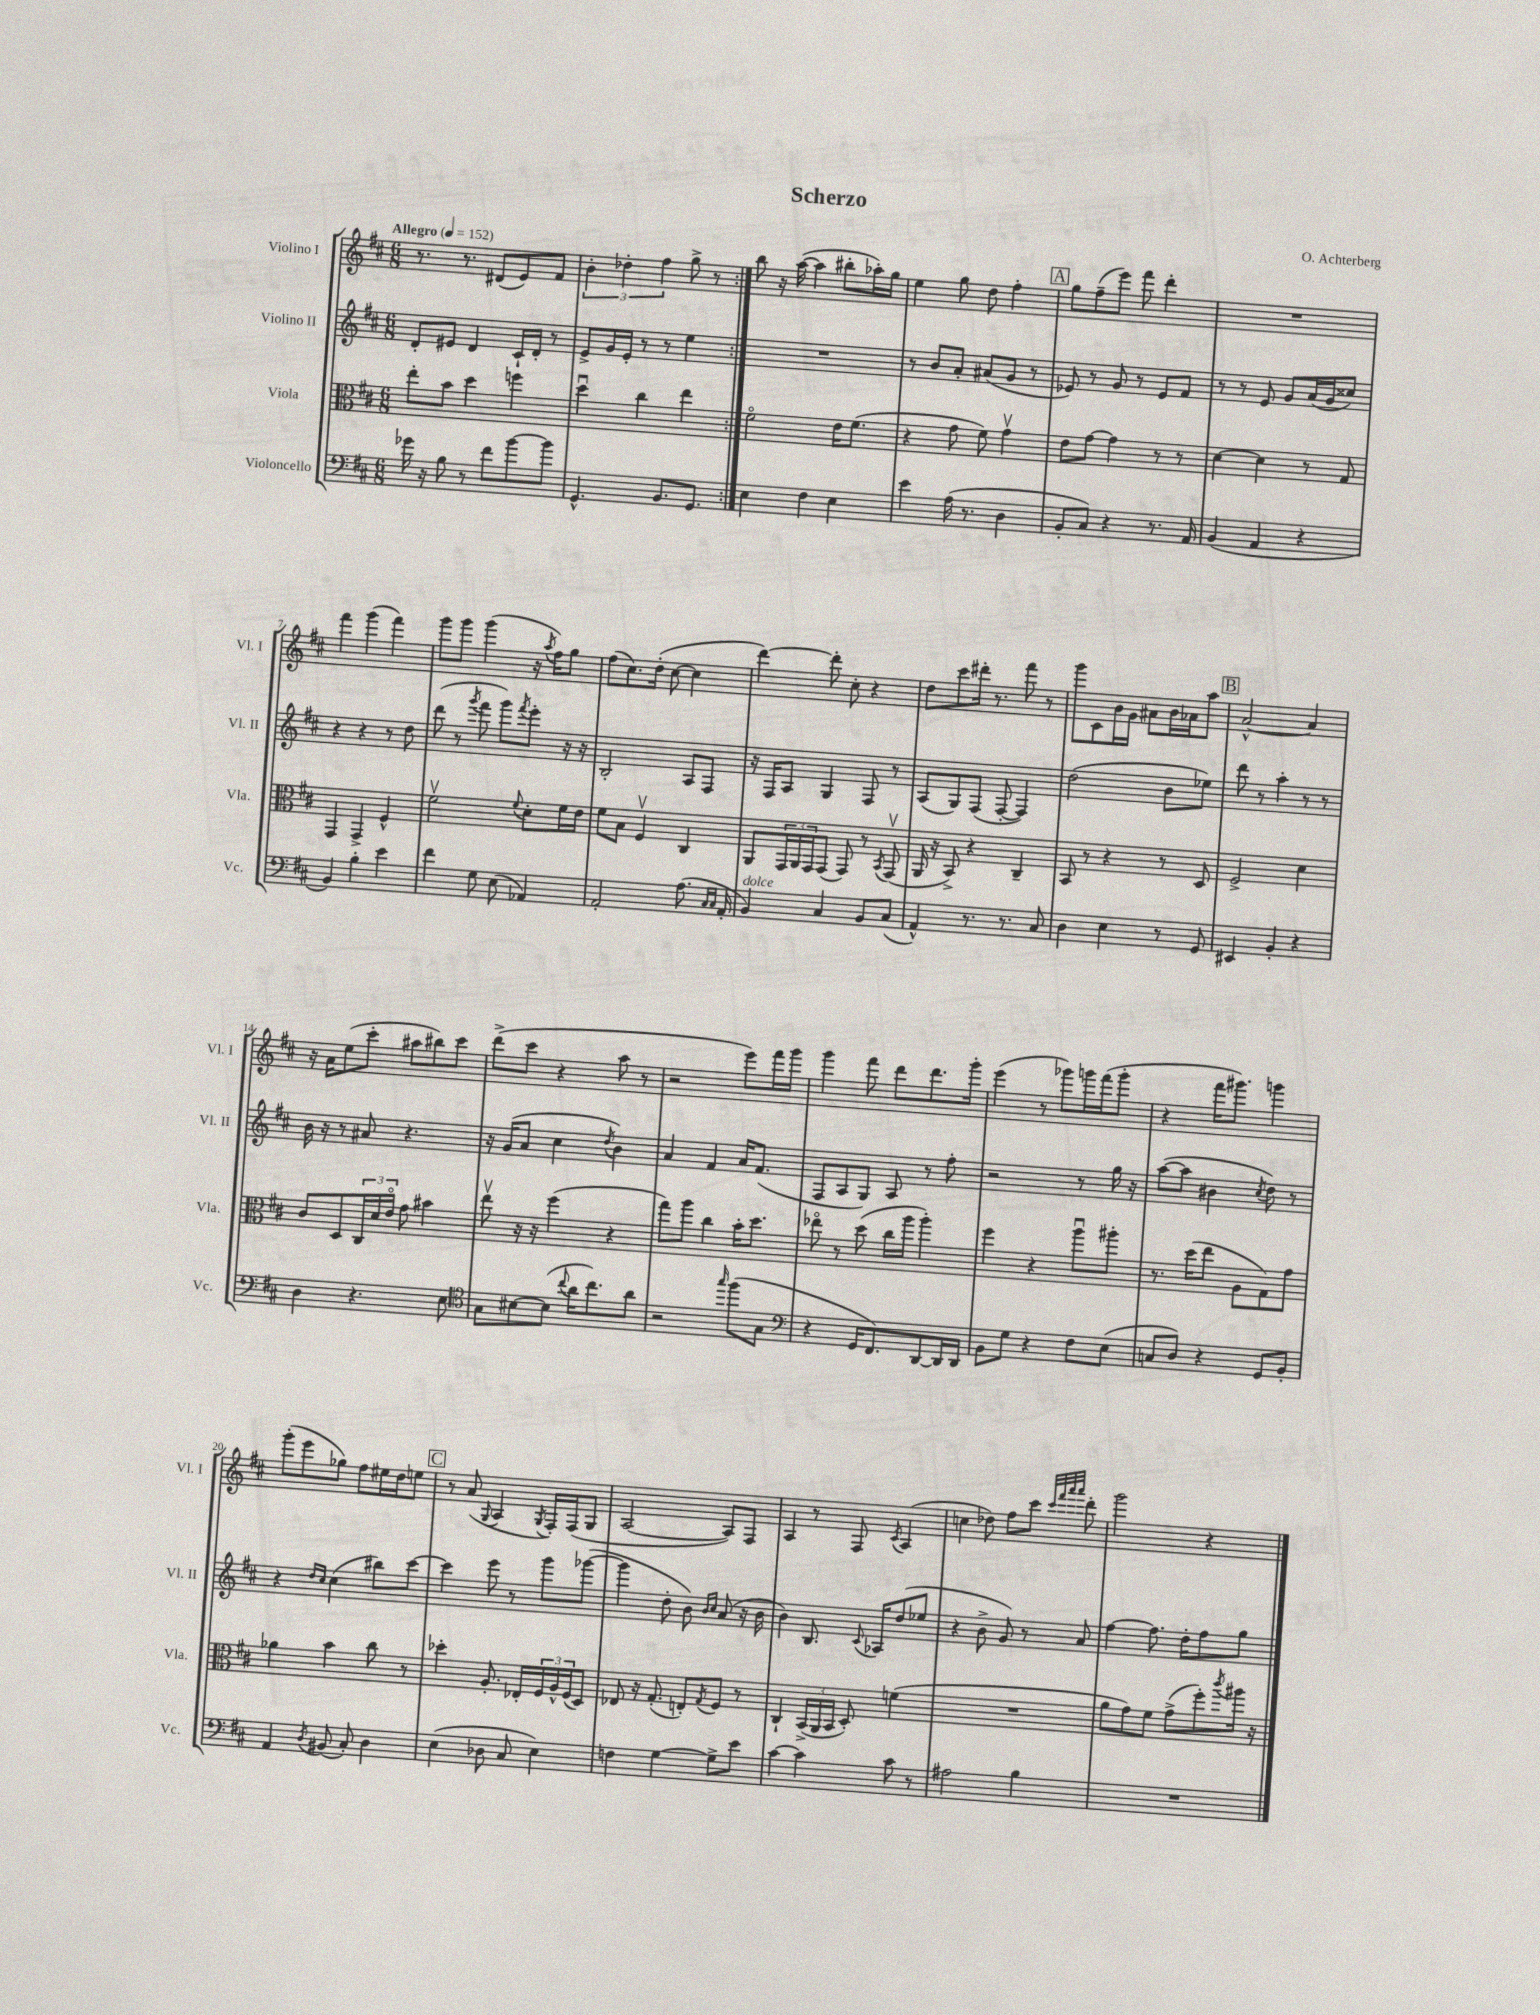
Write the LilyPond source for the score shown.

\header { title = "Scherzo" composer = "O. Achterberg" }
<<
\new StaffGroup <<
\new Staff = "s0" \with { instrumentName = "Violino I" shortInstrumentName = "Vl. I" } {
    \clef treble \key d \major \numericTimeSignature \time 6/8 \tempo "Allegro" 4 = 152
    \repeat volta 2 { r8. r8. dis'8( e'8) fis'8 |
    \tuplet 3/2 { b'4-. des''4-. fis''4 } g''8-> r8 | }
    b''8 r16 a''16~( a''4 bis''8-. aes''16-.) g''16 |
    e''4 g''8 d''8 fis''4-. |
    \mark \markup { \box "A" } g''8 fis''8--( e'''8) fis'''8 d'''4-. |
    R2. |
    fis'''4 g'''4( fis'''4) |
    g'''8 g'''8 g'''4( r16 \acciaccatura { a''8 } fis''16) g''8 |
    fis''8( cis''8.) d''16-.( cis''8~ cis''4 |
    d'''4~) d'''8-. cis''8-. r4 |
    d''8 cis'''8 dis'''16-. r8. fis'''8 r8 |
    g'''8 cis'8 b'16 g'16 ais'8 b'16 aes'16 a''8 |
    \mark \markup { \box "B" } a'2~-^ a'4 |
    r16 a'16 e''8( cis'''8-. ais''8 bis''8) cis'''8 |
    d'''8->( cis'''8 r4 a''8 r8 |
    r2 e'''8) fis'''16 g'''16 |
    g'''4 fis'''8 d'''8 d'''8. g'''16-. |
    e'''4( r8 ges'''8) g'''16 fis'''16( g'''8-. |
    r4 fis'''16 gis'''8.) g'''4 |
    g'''8-.( e'''8 ges''8) fis''8 eis''16 d''16 e''8 |
    \mark \markup { \box "C" } r8 a'8( \appoggiatura { g8 } a4 \acciaccatura { g8 } fis16-.) fis16( g8 |
    a2~ a8) fis8 |
    a4 r8 fis8 \acciaccatura { cis'8 } a4( |
    c''4 des''8) fis''8 cis'''8 \grace { cis'''32 fis'''32 a'''32 a'''32 } d'''8-. |
    g'''2 r4 \bar "|." |
}
\new Staff = "s1" \with { instrumentName = "Violino II" shortInstrumentName = "Vl. II" } {
    \clef treble \key d \major \numericTimeSignature \time 6/8
    \repeat volta 2 { d'8-. eis'8 d'4 cis'16-! d'16-. r8 |
    e'8-> g'16 e'16-. r8 r8 e''4 | }
    R2. |
    r8 b'8 a'8-. ais'8( g'8 r8 |
    \mark \markup { \box "A" } ees'8) r8 g'8 r8 ees'8 fis'8 |
    r8 r8 e'8 g'8 a'16( g'16 cisis''8) |
    r4 r4 r8 d''8 |
    d'''8( r8 \acciaccatura { g'''8 } fis'''8 g'''8) \acciaccatura { fis'''8 } e'''8-. r16 r16 |
    b2-. a8 fis8 |
    r16 fis16 a8 g4 fis8 r8 |
    a8( g8) fis8( fis8~-. fis4) |
    d''2( b'8 ees''8) |
    \mark \markup { \box "B" } d'''8 r8 a''4-. r8 r8 |
    b'16 r16 r8 ais'8 r4. |
    r16 g'16( a'8 cis''4 \acciaccatura { d''8 } b'4) |
    a'4 fis'4 a'16 fis'8.( |
    fis8 a8 g8) a8 r8 fis''8-. |
    r2 r8 g''16 r16 |
    a''8~( a''8 bis'4 \acciaccatura { cis''8 } d''8) r8 |
    r4 \grace { d''16 cis''16 } cis''4( bis''8) cis'''8~ |
    \mark \markup { \box "C" } cis'''4 e'''8 r8 g'''8 ges'''8~( |
    ges'''4 d''8-. b'8) \grace { b'16 cis''16 } a'8( r16 b'16 |
    b'4) b8. \appoggiatura { cis'8 } aes16 d''8( ees''8 |
    r4 b'8-> g'8) r8 a'8 |
    fis''4~ fis''8. d''16-. fis''8 g''8 \bar "|." |
}
\new Staff = "s2" \with { instrumentName = "Viola" shortInstrumentName = "Vla." } {
    \clef alto \key d \major \numericTimeSignature \time 6/8
    \repeat volta 2 { e''8-. b'8 d''4 f''4 |
    d''4\downbow cis''4 e''4 | }
    fis'2\flageolet e'16 fis'8.( |
    r4 g'8 fis'8) g'4\upbow |
    \mark \markup { \box "A" } e'8 g'8~ g'4 r8 r8 |
    d'4~ d'4 r8 g8 |
    g,4 g,4-> fis4-^ |
    fis'2\upbow \appoggiatura { fis'8 } d'8-. fis'16 e'16 |
    fis'8 b8 fis4\upbow cis4 |
    a,8 \tuplet 3/2 { g,16 a,16 g,16 } g,8( g,8) r8 \acciaccatura { b,8 } g,8\upbow( |
    a,16 r16 b,8->) r4 cis4-- |
    b,8 r8 r4 r8 d8 |
    \mark \markup { \box "B" } fis2-> d'4 |
    cis'8 d8 \tuplet 3/2 { cis16 d'16 e'16\flageolet } g'8 bis'4 |
    e''8\upbow r16 r16 fis''4( r4 |
    g''8) a''8 cis''4 b'16-. d''8. |
    ees''8\flageolet r8 d''8( cis''16 a''16 a''4-.) |
    fis''4 r4 a''8\downbow ais''8-. |
    r8. d''16( e''8 a8 g8) g'8 |
    aes'4 b'4 cis''8 r8 |
    \mark \markup { \box "C" } des''4-. a8.-. ees16-. \tuplet 3/2 { fis16 a16-^ fis16( } d8) |
    ees8 r16 g8.-.( e8-.) \acciaccatura { g8 } fis8 r8 |
    cis4-! \tuplet 3/2 { b,16->( a,16 b,16 } d8-.) f'4( |
    R2. |
    a'8 g'8) fis'8 g'8->( fis''8-.) \acciaccatura { cis'''8 } ais''16 r16 \bar "|." |
}
\new Staff = "s3" \with { instrumentName = "Violoncello" shortInstrumentName = "Vc." } {
    \clef bass \key d \major \numericTimeSignature \time 6/8
    \repeat volta 2 { ges'16 r16 b8 r8 fis'8 b'8~ b'8 |
    g,4.-^ b,8. g,8. | }
    e4 fis4 e4 |
    e'4 a16( r8. d4 |
    \mark \markup { \box "A" } b,8-. cis8) r4 r8. a,16 |
    b,4( a,4 r4 |
    b,4) b4-. e'4 |
    fis'4 g8 e8( aes,4) |
    a,2-. a8.( \grace { cis16 cis16 } a,16-. |
    b,4^\markup { \italic "dolce" }) cis4 b,8 cis8( |
    a,4-^) r8. r8. cis8 |
    d4 e4 r8 g,8 |
    \mark \markup { \box "B" } eis,4 b,4-. r4 |
    d4 r4. e8 |
    \clef tenor g8 bis8~ bis8( \appoggiatura { cis''8 } a'16 cis''8.) a'8 |
    r2 \grace { g''16 } fis''8( g8 |
    \clef bass r4 g,16 fis,8.) d,8~ d,16 d,16 |
    b,8 g8 r4 fis8 e8( |
    c8 d8) r4 g,8 b,8-. |
    a,4 \acciaccatura { d8 } bis,8( cis8-.) d4 |
    \mark \markup { \box "C" } e4( des8 cis8 e4) |
    f4 g4~ g8-> e'8 |
    cis'4~ cis'4 cis'8 r8 |
    ais2 b4 |
    R2. \bar "|." |
}
>>
>>
